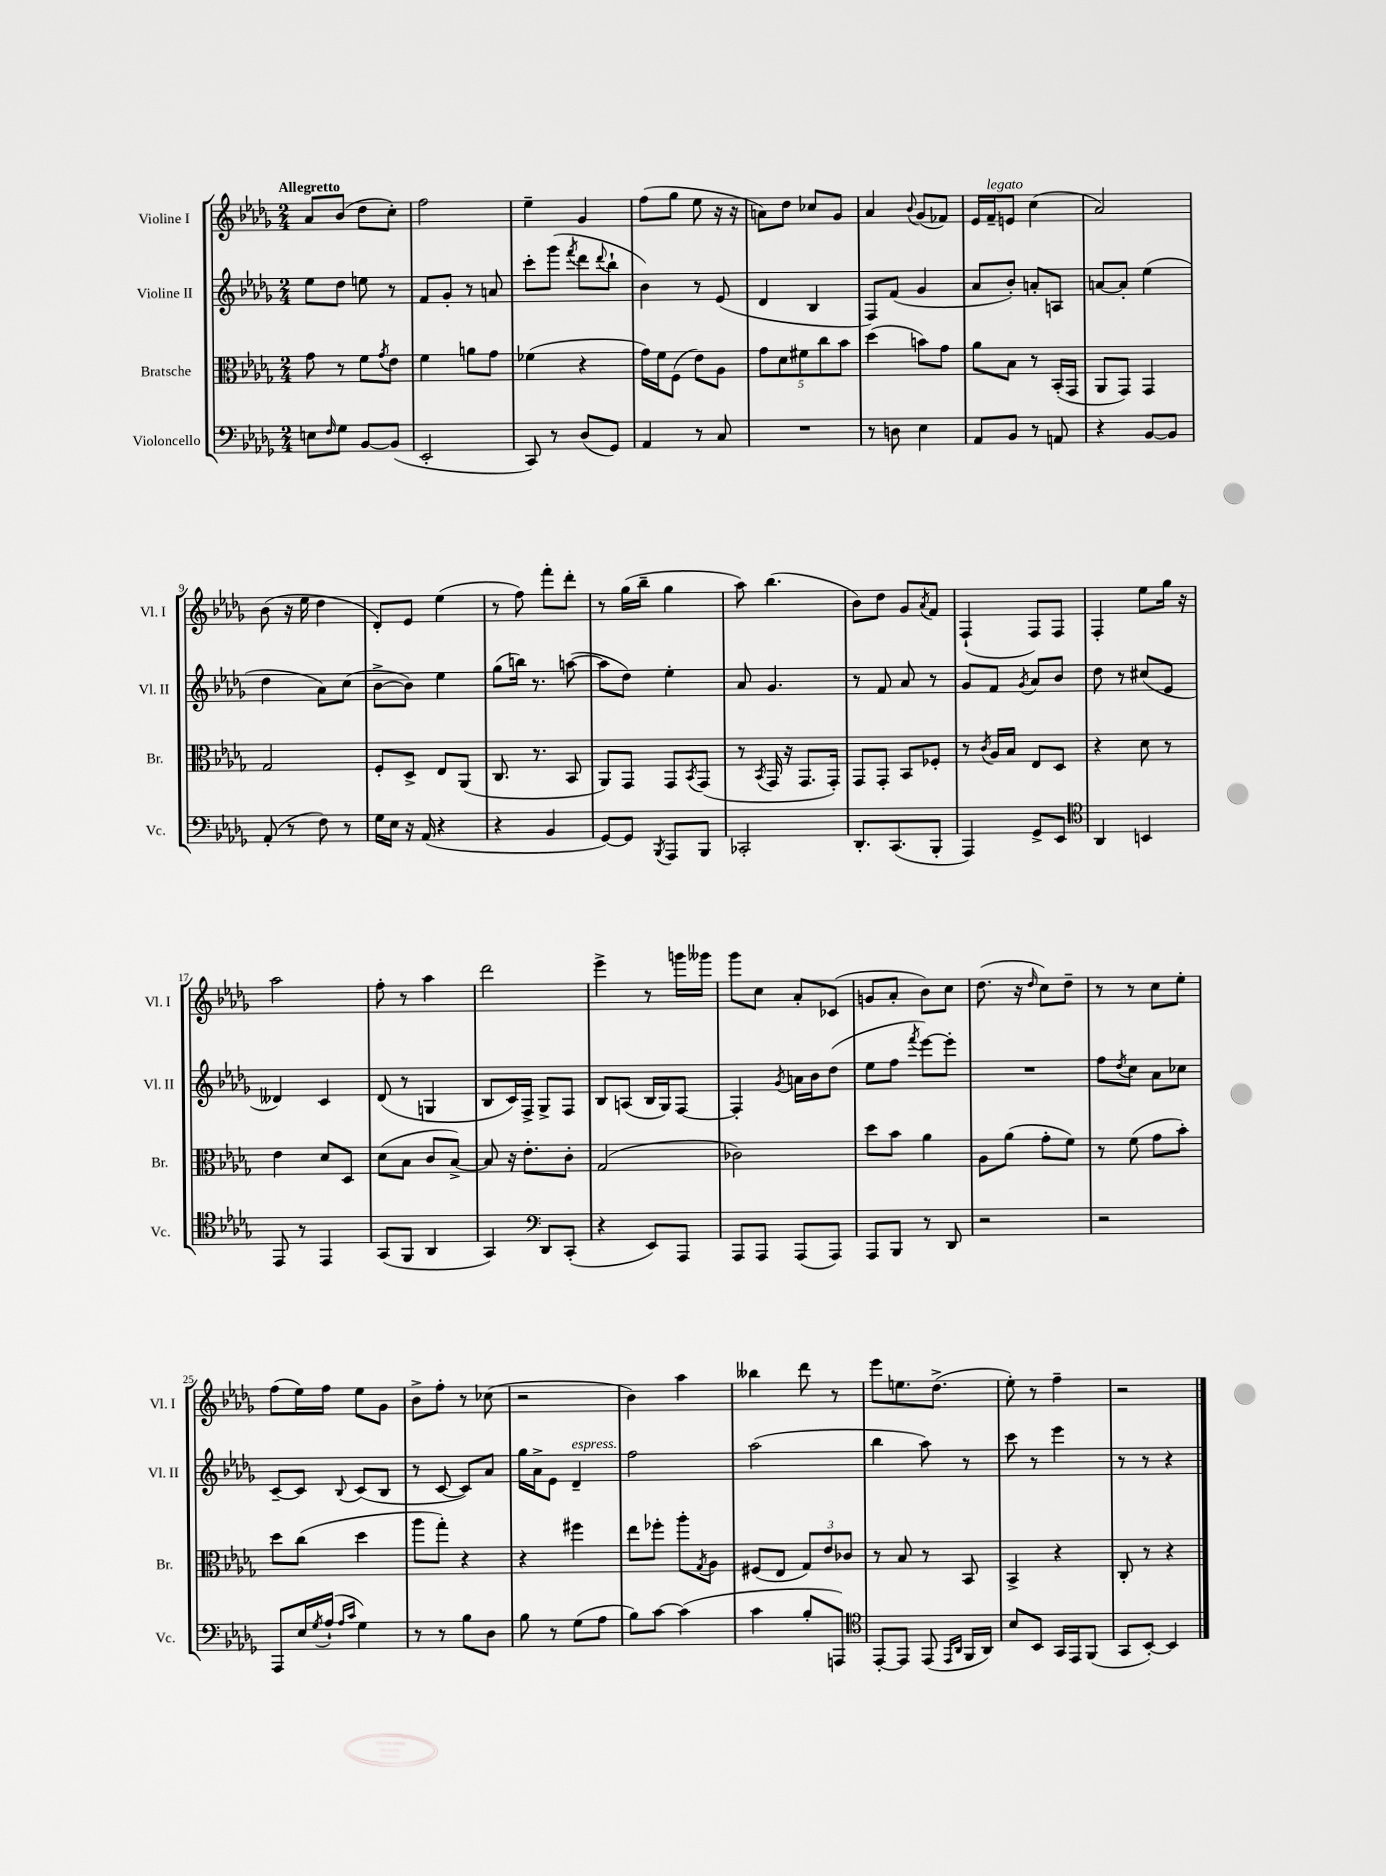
<<
\new StaffGroup <<
\new Staff = "s0" \with { instrumentName = "Violine I" shortInstrumentName = "Vl. I" } {
    \clef treble \key des \major \numericTimeSignature \time 2/4 \tempo "Allegretto"
    aes'8 bes'8( des''8 c''8-.) |
    f''2 |
    ees''4-- ges'4 |
    f''8( ges''8 ees''8 r16 r16 |
    a'8) des''8 ces''8 ges'8 |
    aes'4 \appoggiatura { bes'8 } ges'8( fes'8) |
    ees'16 f'16--^\markup { \italic "legato" } e'8 c''4( |
    aes'2) |
    bes'8( r16 ees''16 des''4 |
    des'8-.) ees'8 ees''4( |
    r8 f''8) f'''8-. des'''8-. |
    r8 ges''16( bes''16-- ges''4 |
    aes''8) bes''4.( |
    bes'8) des''8 ges'8 \acciaccatura { aes'8 } f'8 |
    f4-!( f8) f8 |
    f4-. ees''8 ges''16 r16 |
    aes''2 |
    f''8-. r8 aes''4 |
    des'''2 |
    ees'''4-> r8 g'''16 geses'''16 |
    ges'''8 c''8 aes'8-. ces'8( |
    g'8 aes'8-. bes'8) c''8 |
    des''8.( r16 \grace { des''16 } c''8) des''8-- |
    r8 r8 c''8 ees''8-. |
    f''8( ees''16) f''16 ees''8 ges'8 |
    bes'8-> f''8-. r8 ces''8( |
    r2 |
    bes'4) aes''4 |
    beses''4 des'''8 r8 |
    ees'''8 e''8. des''8.->( |
    ees''8-.) r8 f''4-- |
    r2 \bar "|." |
}
\new Staff = "s1" \with { instrumentName = "Violine II" shortInstrumentName = "Vl. II" } {
    \clef treble \key des \major \numericTimeSignature \time 2/4
    ees''8 des''8 e''8 r8 |
    f'8 ges'8-. r8 a'8 |
    c'''8-. ges'''8( \acciaccatura { f'''8 } des'''8 \appoggiatura { des'''8 } bes''8-! |
    bes'4) r8 ees'8( |
    des'4 bes4 |
    f8) f'8( ges'4 |
    aes'8 bes'8-.) a'8-. a8 |
    a'8~ a'8-. ees''4( |
    des''4 aes'8) c''8( |
    bes'8~-> bes'8) ees''4 |
    ges''8( b''16) r8. a''8~( |
    a''8 des''8) ees''4-. |
    aes'8 ges'4. |
    r8 f'8 aes'8 r8 |
    ges'8 f'8 \acciaccatura { ges'8 } aes'8 bes'8 |
    des''8 r8 cis''8( ees'8 |
    deses'4) c'4 |
    des'8( r8 g4 |
    bes8 c'16) f16-> ges8-> f8 |
    bes8 a8( bes16 ges16) f8~ |
    f4-. \acciaccatura { ges'8 } a'16 bes'16 des''8( |
    ees''8 f''8 \acciaccatura { f'''8 } ees'''8~) ees'''8-. |
    R2 |
    f''8 \acciaccatura { des''8 } c''8 aes'8 ces''8 |
    c'8~-- c'8 \appoggiatura { bes8 } c'8( bes8 |
    r8 c'8~ c'8) aes'8 |
    ges''16 aes'16-> ees'8 des'4--^\markup { \italic "espress." } |
    f''2 |
    aes''2( |
    bes''4 aes''8) r8 |
    c'''8 r8 ees'''4 |
    r8 r8 r4 \bar "|." |
}
\new Staff = "s2" \with { instrumentName = "Bratsche" shortInstrumentName = "Br." } {
    \clef alto \key des \major \numericTimeSignature \time 2/4
    ges'8 r8 f'8 \acciaccatura { ges'8 } ees'8 |
    f'4 a'8 ges'8 |
    fes'4( r4 |
    ges'16) f'16 f8( ees'8) aes8 |
    \tuplet 5/4 { ges'8 des'8 fis'8 c''8 bes'8 } |
    des''4( b'8) ges'8 |
    aes'8 bes8 r8 bes,16-.( ges,16 |
    aes,8 ges,8) ges,4 |
    ges2 |
    f8-. des8-> ees8 aes,8( |
    c8. r8. bes,8 |
    aes,8) ges,8 ges,8 \acciaccatura { bes,8 } ges,8( |
    r8 \acciaccatura { bes,8 } ges,16 r16 ges,8. ges,16-.) |
    ges,8 ges,8-. bes,8 fes8-. |
    r8 \acciaccatura { c'8 } aes16 bes16 ees8 des8 |
    r4 des'8 r8 |
    ees'4 des'8 des8 |
    des'8( bes8 c'8 bes8~->) |
    bes8 r16 ees'8.-. c'8-. |
    ges2( |
    ces'2) |
    des''8 bes'8 aes'4 |
    aes8 aes'8( ges'8-. f'8) |
    r8 f'8( ges'8 bes'8-.) |
    des''8 c''8( des''4 |
    aes''8 ges''8-.) r4 |
    r4 fis''4 |
    ees''8 fes''8-. aes''8-. \acciaccatura { ges8 } aes8 |
    fis8( ees8 \tuplet 3/2 { ges8) ees'8 ces'8 } |
    r8 bes8 r8 bes,8 |
    bes,4-> r4 |
    c8-. r8 r4 \bar "|." |
}
\new Staff = "s3" \with { instrumentName = "Violoncello" shortInstrumentName = "Vc." } {
    \clef bass \key des \major \numericTimeSignature \time 2/4
    e8 \grace { f16 } ges8 bes,8~ bes,8( |
    ees,2-. |
    c,8) r8 des8( ges,8) |
    aes,4 r8 c8 |
    R2 |
    r8 d8 ees4 |
    aes,8 bes,8 r8 a,8 |
    r4 bes,8~ bes,8 |
    aes,8-.( r8 f8) r8 |
    ges16 ees16 r16 aes,16( r4 |
    r4 bes,4 |
    ges,8~) ges,8 \acciaccatura { bes,,8 } aes,,8 bes,,8 |
    ces,2-. |
    des,8.-. c,8.( bes,,8-. |
    aes,,4) ges,8-> ees,8 |
    \clef tenor aes,4 b,4 |
    ees,8 r8 ees,4 |
    ges,8( f,8 aes,4 |
    ges,4) \clef bass des,8 c,8-.( |
    r4 ees,8) aes,,8 |
    aes,,8 aes,,8 aes,,8( aes,,8) |
    aes,,8 bes,,8 r8 des,8 |
    r2 |
    r2 |
    aes,,8 ees16 \acciaccatura { ges8 } aes16-!( \grace { aes16 c'16 } ges4) |
    r8 r8 bes8 des8 |
    bes8 r8 ges8( aes8 |
    bes8) c'8~ c'4( |
    c'4 bes8-. a,,8) |
    \clef tenor ees,8~-. ees,8 ees,8( \grace { ees,16 aes,16 } f,16 aes,16) |
    bes8 bes,8 ges,16 ees,16 f,8( |
    ges,8 bes,8~-.) bes,4 \bar "|." |
}
>>
>>
